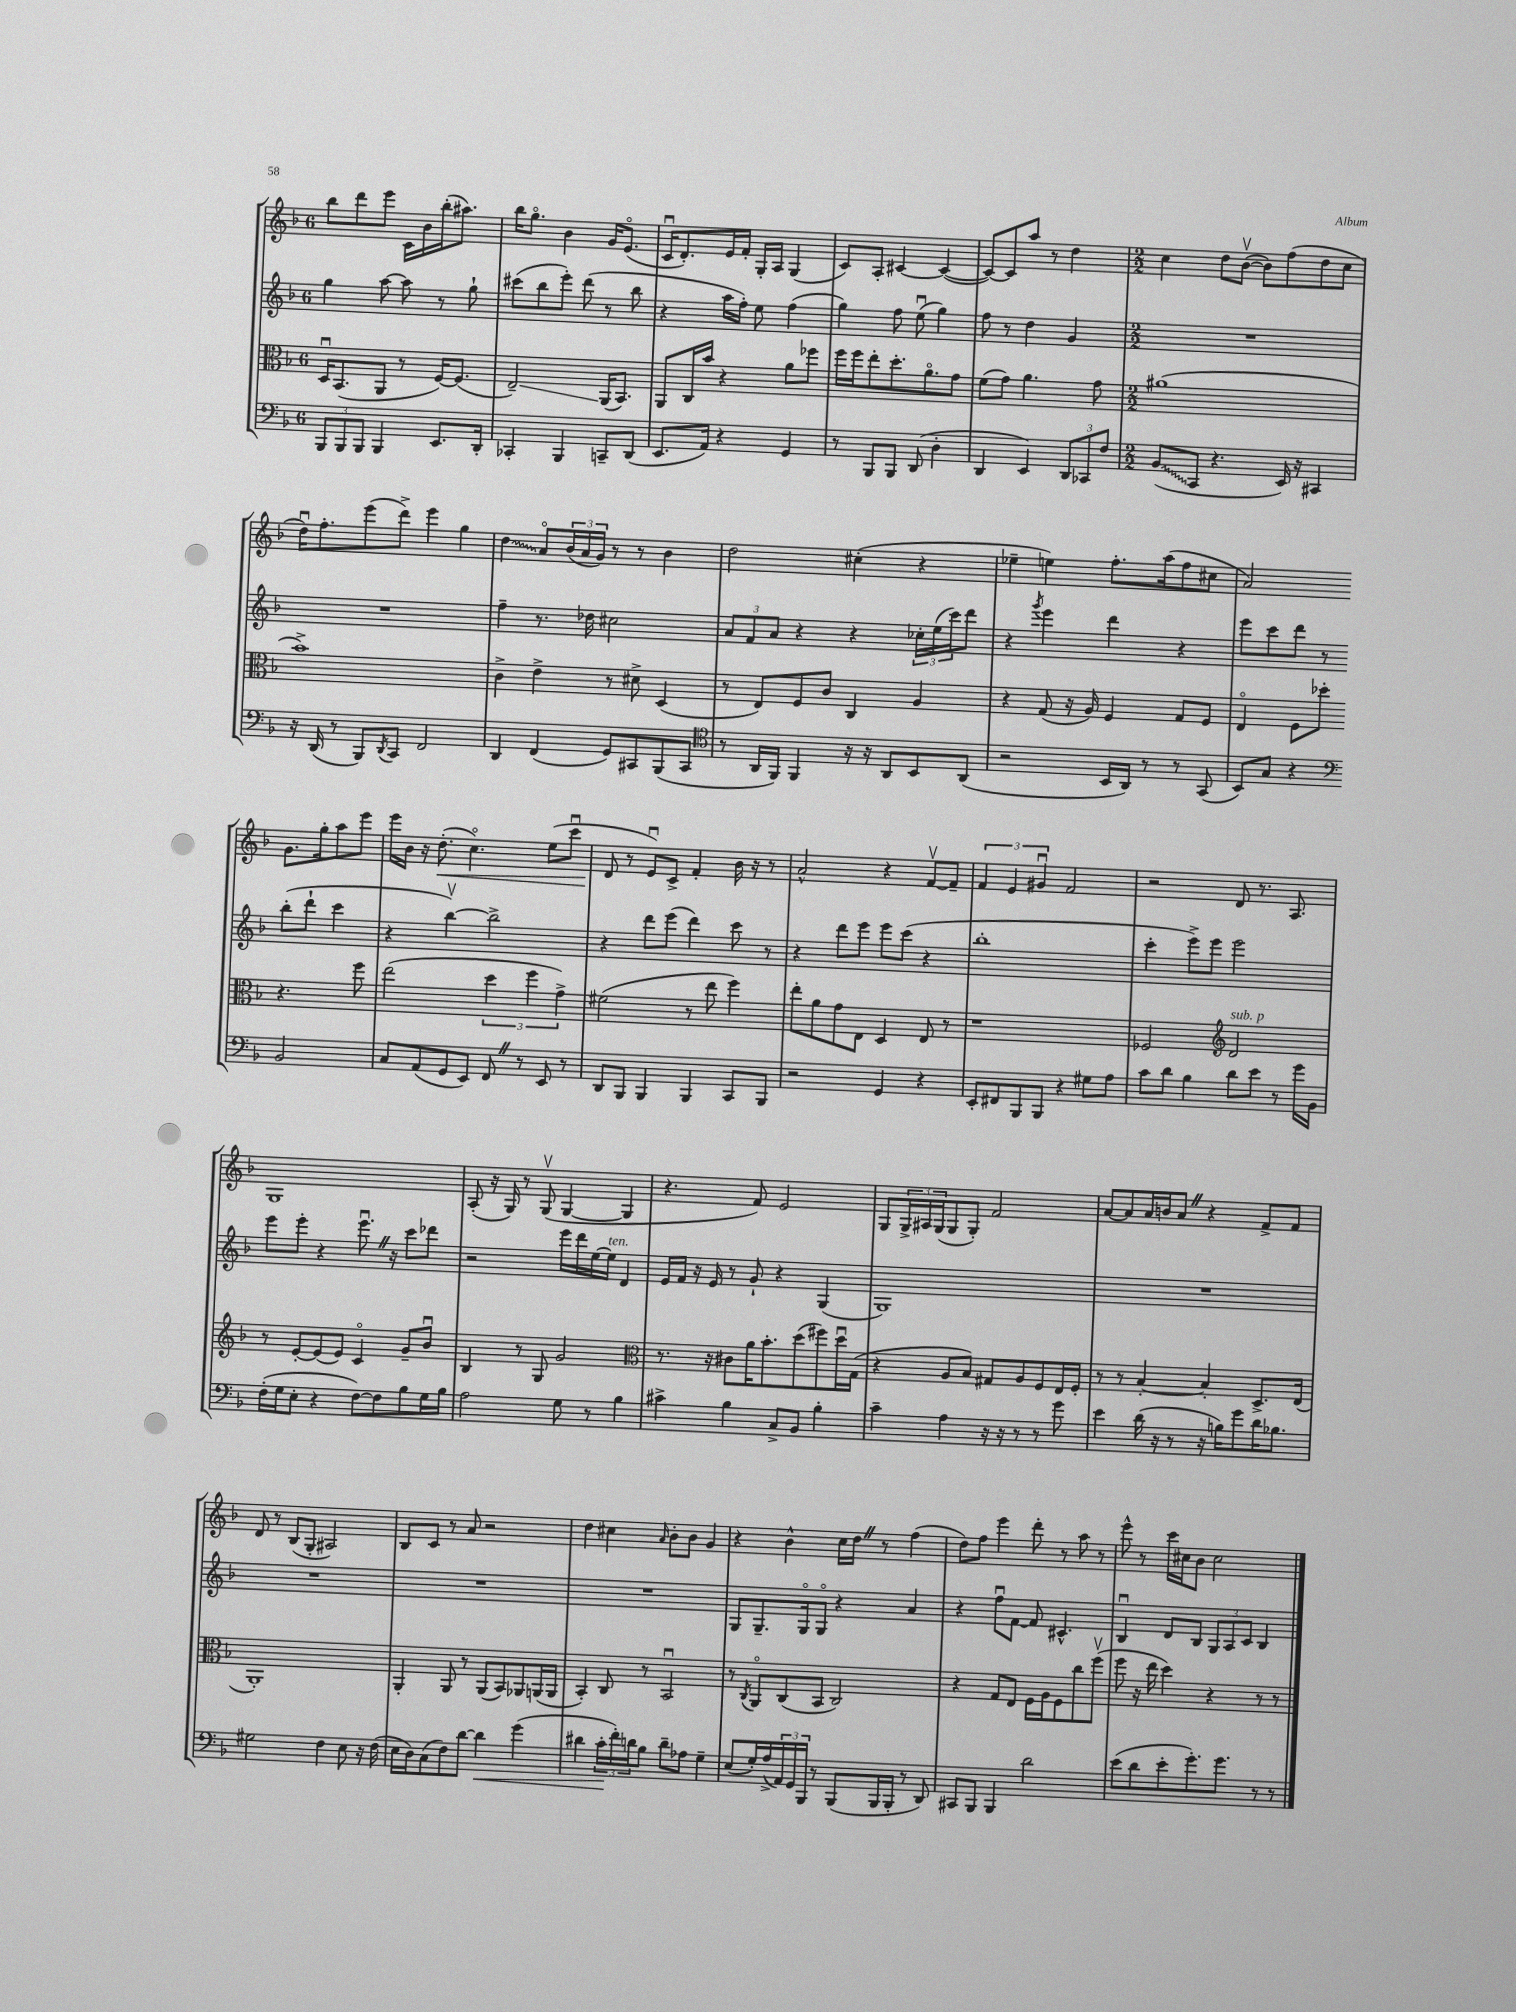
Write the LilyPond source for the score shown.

<<
\new StaffGroup <<
\new Staff = "s0" {
    \clef treble \key f \major \once \override Staff.TimeSignature.style = #'single-digit \time 6/8
    bes''8 d'''8 e'''8 c'16 bes'16 bes''16-.( ais''8.) |
    bes''16 g''8.\flageolet bes'4 g'16 e'8.\flageolet( |
    c'16\downbow d'8.-.) e'16 f'16-. g16-. a16 g4( |
    c'8) a8-. cis'4~ cis'4~( |
    cis'8~) cis'8 a''8 r8 d''4 |
    \numericTimeSignature \time 2/2 c''4 d''8 bes'8~\upbow( bes'8) f''8( d''8 c''8 |
    d''16\downbow) f''8.-. e'''8( d'''8->) e'''4 g''4 |
    \once \override Glissando.style = #'zigzag d''4\glissando a'8\flageolet \tuplet 3/2 { bes'16( a'16 g'16) } r8 r8 bes'4 |
    d''2 cis''4-.( r4 |
    ees''4-- e''4) f''8.-. a''16( f''8 cis''8 |
    a'2) g'8. g''16-. a''8 e'''8 |
    e'''16 bes'16 r16 d''8.-.\<( c''4.\flageolet) e''8( c'''8\downbow |
    d'8\! r8 e'8\downbow) c'8-> f'4-. bes'16 r16 r8 |
    a'2-^ r4 f'8~\upbow f'8-- |
    \tuplet 3/2 { f'4 e'4 gis'4\downbow } f'2 |
    r2 d'8 r8. a8. |
    g1 |
    a8-.( r16 g16) r8 g8\upbow( g4~ g4 |
    r4. f'8) e'2 |
    g8 \tuplet 3/2 { g16-> ais16 g16( } g8 g8-.) f'2 |
    a'8~ a'8 a'16 b'16 a'8 \once \override BreathingSign.text = \markup { \musicglyph "scripts.caesura.straight" } \breathe r4 f'8-> f'8 |
    d'8 r8 bes8( g8-. ais2) |
    bes8 c'8 r8 a'8 r2 |
    d''4 cis''4 \grace { a'16 } bes'8-. bes'8 g'4 |
    r4 bes'4-^ c''16 d''16 \once \override BreathingSign.text = \markup { \musicglyph "scripts.caesura.straight" } \breathe r8 f''4( |
    d''8) f''8 e'''4 d'''8-. r8 a''8 r8 |
    e'''8-^ r8 c'''16 cis''16 bes'8 cis''2 \bar "|." |
}
\new Staff = "s1" {
    \clef treble \key f \major \once \override Staff.TimeSignature.style = #'single-digit \time 6/8
    g''4 a''8~ a''8 r8 g''8-! |
    cis'''8( bes''8 e'''8-.) d'''8( r8 bes''8 |
    r4 a''16 f''16-.) e''8 f''4( |
    g''4) f''8 e''8\downbow( g''4) |
    f''8 r8 d''4 g'4 |
    \numericTimeSignature \time 2/2 R1 |
    R1 |
    f''4-- r8. des''16 cis''2 |
    \tuplet 3/2 { a'8 f'8 a'8 } r4 r4 \tuplet 3/2 { ces''16-. e''16( c'''16) } d'''8 |
    r4 \acciaccatura { g'''8 } e'''4 d'''4 r4 |
    e'''8 c'''8 d'''8 r8 bes''8-.( d'''8-! c'''4 |
    r4 bes''4~\upbow) bes''2-> |
    r4 d'''8 e'''8( d'''4) c'''8 r8 |
    r4 d'''8 e'''8 e'''8 c'''8( r4 |
    bes''1-. |
    c'''4-. e'''8->) e'''8 e'''2 |
    e'''8 e'''8-. r4 e'''8.\downbow \once \override BreathingSign.text = \markup { \musicglyph "scripts.caesura.straight" } \breathe r16 c'''8 des'''8 |
    r2 e'''16 d'''16 e''16~ e''16^\markup { \italic "ten." } d'4 |
    e'16 f'16 r16 e'16 r8 g'8-! r4 g4( |
    g1) |
    R1 |
    R1 |
    R1 |
    R1 |
    g8 g8.-- g16\flageolet g8\flageolet r4 a'4 |
    r4 f''8\downbow f'8~ f'8 cis'4.-^ |
    bes4\downbow d'8 bes8 \tuplet 3/2 { g8 a8 c'8 } bes4 \bar "|." |
}
\new Staff = "s2" {
    \clef alto \key f \major \once \override Staff.TimeSignature.style = #'single-digit \time 6/8
    d16\downbow bes,8.( a,8 r8 f16~) f8.( |
    e2--\glissando) a,16( bes,8.) |
    a,8 c16 bes'16 r4 a'8 fes''8 |
    f''16 f''16 e''8-. d''8.-. a'8.\flageolet g'8 |
    f'8( g'8) a'4. g'8 |
    \numericTimeSignature \time 2/2 ais'1( |
    bes'1->) |
    c'4-> e'4-> r8 dis'8-> d4( |
    r8 e8) f8 c'8 c4 a4 |
    r4 g8( r16 a16) f4 g8 f8 |
    e4\flageolet f8 des''8-. r4. f''8 |
    e''2( \tuplet 3/2 { d''4 f''4 g'4->) } |
    fis'2( r8 e''8 f''4) |
    e''8-. a'8 g'8 e8 d4 e8 r8 |
    r1 |
    fes2 \clef treble d'2^\markup { \italic "sub. p" } |
    r8 e'8~-. e'8( e'8) c'4\flageolet g'8-- bes'8\downbow |
    bes4 r8 g8 g'2 |
    \clef alto r8. r16 cis'8 a'16 bes'8.-. d''8( fis''8) d''16\downbow g16( |
    r4 a8 bes8) gis8 a8 f8 e16 f16-. |
    r8 r8 bes4~-. bes4-. d8.-> e16( |
    a,1-.) |
    a,4-. a,8 r8 a,8( bes,8) aes,8 a,16( a,16 |
    bes,4-.) c8 r8 bes,2\downbow |
    r8 \acciaccatura { c8 } a,8\flageolet c8( bes,8 c2) |
    r4 g8 e8 f16 a16 f8 c''8 f''8\upbow( |
    f''8 r16 e''16 d''4) r4 r8 r8 \bar "|." |
}
\new Staff = "s3" {
    \clef bass \key f \major \once \override Staff.TimeSignature.style = #'single-digit \time 6/8
    \tuplet 3/2 { bes,,8 bes,,8 bes,,8 } bes,,4 e,8. d,16-. |
    ces,4-. bes,,4 c,8-- d,8( |
    e,8. a,16) r4 g,4 |
    r8 bes,,8 bes,,8 d,8( d4-. |
    d,4 e,4) \tuplet 3/2 { d,8 ces,8 f8 } |
    \numericTimeSignature \time 2/2 \once \override Glissando.style = #'zigzag bes,8\glissando( c,8 r4. e,16) r16 cis,4 |
    r16 d,16( r8 bes,,8) \acciaccatura { d,8 } c,8 f,2 |
    d,4 f,4( g,8) cis,8 bes,,8( cis,8 |
    \clef tenor r8 a,16 f,16) f,4 r16 r16 a,8 bes,8 a,8( |
    r2 bes,16 a,16) r8 r8 g,8( |
    bes,8) g8 r4 \clef bass bes,2 |
    c8 a,8( g,8 e,8) f,8 \once \override BreathingSign.text = \markup { \musicglyph "scripts.caesura.straight" } \breathe r8 e,8 r8 |
    d,8 bes,,8 bes,,4 bes,,4 c,8 bes,,8 |
    r2 g,4 r4 |
    e,8-. fis,8 bes,,8 bes,,8 r4 gis8 a8 |
    c'8 d'8 bes4 d'8 e'8 r8 g'16 bes,16 |
    f16-.( g16 e8-. r4 f8~) f8 bes8 g16 bes16 |
    a2 g8 r8 bes4 |
    cis'4-> bes4 c8-> bes,8 bes4-. |
    c'4-- a4 r16 r16 r8 r8 g'8 |
    e'4 d'16( r16 r8 r16 b16) g'8 d'16 bes8. |
    gis2 f4 e8 r16 f16( |
    e16 d16) c8( f8) d'8~ d'4\< g'4( |
    dis'4 \tuplet 3/2 { c'16-.\! f'16-.) d'16 } bes8 d'8-- aes8 g4-- |
    e8( g16-.) a16->( \tuplet 3/2 { a,16) g,16 bes,,16 } r8 bes,,8( bes,,16 bes,,16-. r8 d,8) |
    cis,8 bes,,8 bes,,4 d'2 |
    e'8( d'8 e'8-. g'8.-.) g'8. r8 r8 \bar "|." |
}
>>
>>
\layout { \context { \Score \remove "Bar_number_engraver" } }
